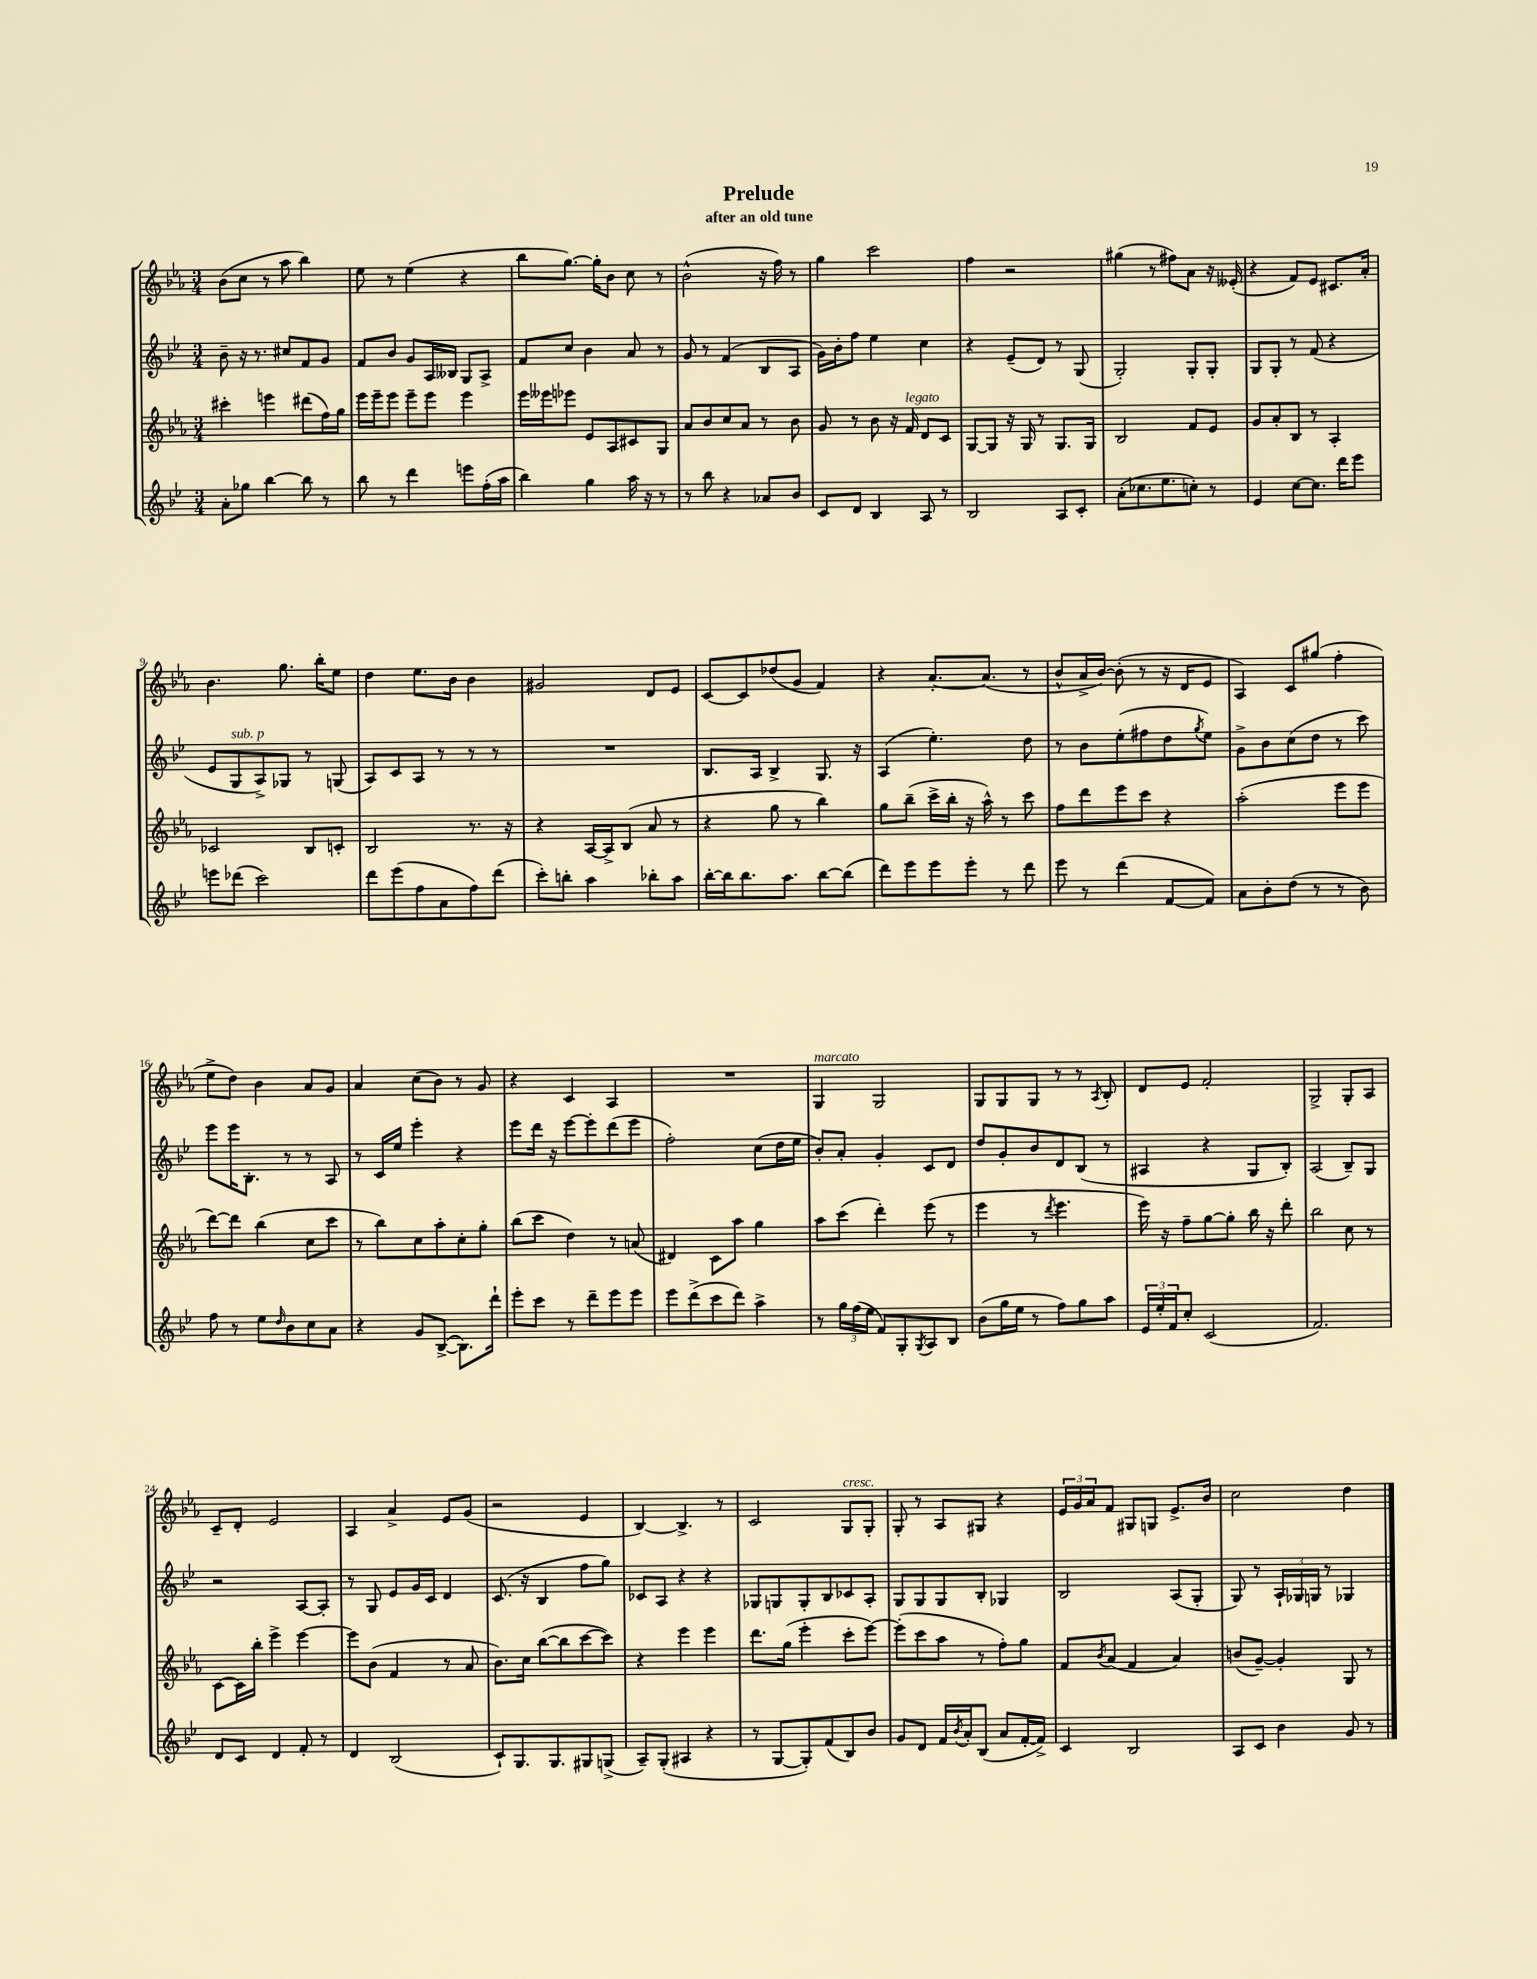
\header { title = "Prelude" subtitle = "after an old tune" }
<<
\new StaffGroup <<
\new Staff = "s0" {
    \clef treble \key ees \major \numericTimeSignature \time 3/4
    bes'8( c''8 r8 aes''8 bes''4) |
    ees''8 r8 ees''4( r4 |
    bes''8 g''8.~) g''16-. bes'8 c''8 r8 |
    bes'2-^( r16 f''16) r8 |
    g''4 c'''2 |
    f''4 r2 |
    gis''4( r8 fis''8) aes'8 r16 eeses'16-.( |
    r4 f'8) ees'8 cis'8. aes'16-. |
    bes'4. g''8. bes''16-. ees''8 |
    d''4 ees''8. bes'16 bes'4 |
    gis'2 d'8 ees'8 |
    c'8~ c'8 des''8( g'8 f'4) |
    r4 aes'8.~-. aes'8.( r8 |
    bes'8-^ aes'16-> bes'16~) bes'8-.( r8 r16 d'16 ees'8 |
    aes4) c'8 gis''8( f''4-. |
    ees''8-> d''8) bes'4 aes'8 g'8 |
    aes'4 c''8( bes'8) r8 g'8 |
    r4 c'4 aes4 |
    R2. |
    g4^\markup { \italic "marcato" } g2 |
    g8 g8 g8 r8 r8 \acciaccatura { aes8 } bes8-. |
    d'8 ees'8 f'2-. |
    g2-> g8-. aes8 |
    c'8-- d'8-. ees'2 |
    aes4 aes'4-> ees'8 g'8( |
    r2 ees'4 |
    bes4~) bes4.-> r8 |
    c'2 g8^\markup { \italic "cresc." } g8-. |
    g8-. r8 aes8 gis8 r4 |
    \tuplet 3/2 { ees'16 g'16 aes'16 } f'8 gis8 g8 ees'8.-> bes'16 |
    c''2 d''4 \bar "|." |
}
\new Staff = "s1" {
    \clef treble \key bes \major \numericTimeSignature \time 3/4
    bes'8-- r16 r8. cis''8 f'8 g'8 |
    f'8 bes'8 g'8 a16 beses16 g8 a8-> |
    f'8 c''8 bes'4 a'8 r8 |
    g'8 r8 f'4( bes8 a8 |
    g'16) bes'16-. f''8 ees''4 c''4 |
    r4 ees'8--( d'8) r8 g8( |
    g2-.) g8-. g8-. |
    g8 g8-. r8 f'8( r4 |
    ees'8 g8^\markup { \italic "sub. p" } a8->) ges8 r8 g8( |
    a8) c'8 a8 r8 r8 r8 |
    R2. |
    bes8. a16 bes4-> g8. r16 |
    a4( ees''4.-.) d''8 |
    r8 bes'8 ees''8-.( fis''8 d''8 \acciaccatura { g''8 } ees''8) |
    g'8-> bes'8 c''8( d''8 r8 c'''8) |
    ees'''8 ees'''16 bes8.-. r8 r8 a8 |
    r8 c'16 ees''16 ees'''4-. r4 |
    ees'''8 d'''16 r16 ees'''8~ ees'''8-. d'''8( ees'''8 |
    f''2-.) c''8( d''16 ees''16 |
    bes'8-.) a'8-. g'4-. c'8 d'8 |
    d''8 g'8-. bes'8 d'8 bes8( r8 |
    ais4 r4 g8 bes8-.) |
    a2( bes8--) g8 |
    r2 a8~ a8-. |
    r8 g8 ees'8 g'16 c'16 d'4 |
    c'8.( r16 bes4 f''8 g''8) |
    ces'8 a8 r4 r4 |
    ges8 g8 g8-. bes8 ces'8 a8-. |
    g8 g8 g8 bes8-. ges4 |
    bes2 a8( g8-. |
    g8) r8 \tuplet 3/2 { a16-! ges16 g16 } r8 ges4 \bar "|." |
}
\new Staff = "s2" {
    \clef treble \key ees \major \numericTimeSignature \time 3/4
    cis'''4-. e'''4 dis'''8( f''16) g''16 |
    ees'''16 ees'''16-- ees'''8 ees'''8-- ees'''8 ees'''4 |
    ees'''16 eeses'''16 ees'''8 ees'8 aes8 cis'8 g8 |
    aes'8 bes'8 c''8 aes'8 r8 bes'8 |
    g'8 r8 bes'8 r16 f'16^\markup { \italic "legato" } d'8 c'8 |
    g8~ g8 r16 g16 r8 g8. g16 |
    bes2 f'8 ees'8 |
    g'8 aes'8-. bes8 r8 aes4-. |
    ces'2 bes8 c'8-. |
    bes2 r8. r16 |
    r4 aes16~ aes16-> bes8( aes'8 r8 |
    r4 g''8 r8 bes''4) |
    g''8 bes''8--( c'''16-> bes''16-. r16 aes''16-^) r8 c'''8 |
    f''8 d'''8 ees'''8 c'''8 r4 |
    aes''2-.( ees'''8 ees'''8 |
    d'''8~) d'''8 bes''4( c''8 c'''8 |
    r8 bes''8) c''8 aes''8-. c''8-. g''8-. |
    bes''8( c'''8 d''4) r8 a'8( |
    dis'4) c'8 aes''8 g''4 |
    aes''8 c'''8( d'''4-.) ees'''8( r8 |
    ees'''4 r8 \acciaccatura { d'''8 } ees'''4. |
    ees'''16) r16 f''8-- g''8~ g''8-. bes''16 r16 d'''8-. |
    bes''2 c''8 r8 |
    c'8~ c'16 bes''16-. ees'''4-> ees'''4~ |
    ees'''8 bes'8( f'4 r8 aes'8 |
    bes'8.) c''16 bes''8~( bes''8 c'''8~ c'''8) |
    r4 ees'''4 ees'''4 |
    d'''8. g''16( ees'''4-. c'''8-. ees'''8~) |
    ees'''8-.( c'''8 aes''8 r8 f''8-.) g''8 |
    f'8 \acciaccatura { bes'8 } aes'8( f'4 aes'4) |
    b'8( g'8~--) g'4-. g8 r8 \bar "|." |
}
\new Staff = "s3" {
    \clef treble \key bes \major \numericTimeSignature \time 3/4
    a'8-. ges''8 bes''4~ bes''8 r8 |
    bes''8 r8 d'''4 e'''8 f''16-.( a''16 |
    bes''4) g''4 a''16 r16 r8 |
    r8 bes''8 r4 aes'8 bes'8 |
    c'8 d'8 bes4 a8 r8 |
    bes2 a8 c'8-. |
    a'8-.( ces''8. ees''8. c''8-.) r8 |
    ees'4 c''8~ c''8. d'''16 ees'''8 |
    e'''8 des'''8( c'''2) |
    d'''8 ees'''8( f''8 a'8 f''8) d'''8( |
    c'''8-.) b''8-. a''4 bes''8-. a''8 |
    bes''16~-. bes''16 bes''8. a''8. bes''8~ bes''8( |
    d'''8) ees'''8 ees'''8 ees'''8-. r8 d'''8 |
    ees'''8 r8 d'''4( f'8~ f'8) |
    a'8 bes'8-. d''8( r8 r8 bes'8) |
    f''8 r8 ees''8 \grace { d''16 } bes'8 c''8 a'8 |
    r4 g'8 bes8~->( bes8.) d'''16-! |
    ees'''8-. c'''8 r8 d'''8-- ees'''8 ees'''8 |
    ees'''8 d'''8->( c'''8 d'''8) a''4-> |
    r8 \tuplet 3/2 { g''16 f''16( ees''16 } f'8) g8-. \acciaccatura { g8 } a8 bes8 |
    bes'8( g''16 ees''16 r8 f''8) g''8 a''8 |
    \tuplet 3/2 { ees'16 ees''16-. f'16 } c''8-. c'2( |
    f'2.) |
    d'8 c'8 d'4 f'8-. r8 |
    d'4 bes2( |
    c'8-!) g8. g8. gis8 g8->( |
    a8--) g8-.( ais4 r4 |
    r8 g8~ g8-.) f'8( bes8) bes'8 |
    g'8 d'8 f'16 \acciaccatura { bes'8 } a'16-. bes8( a'8 f'16~-. f'16->) |
    c'4 bes2 |
    a8 c'8 bes'4 g'8 r8 \bar "|." |
}
>>
>>
